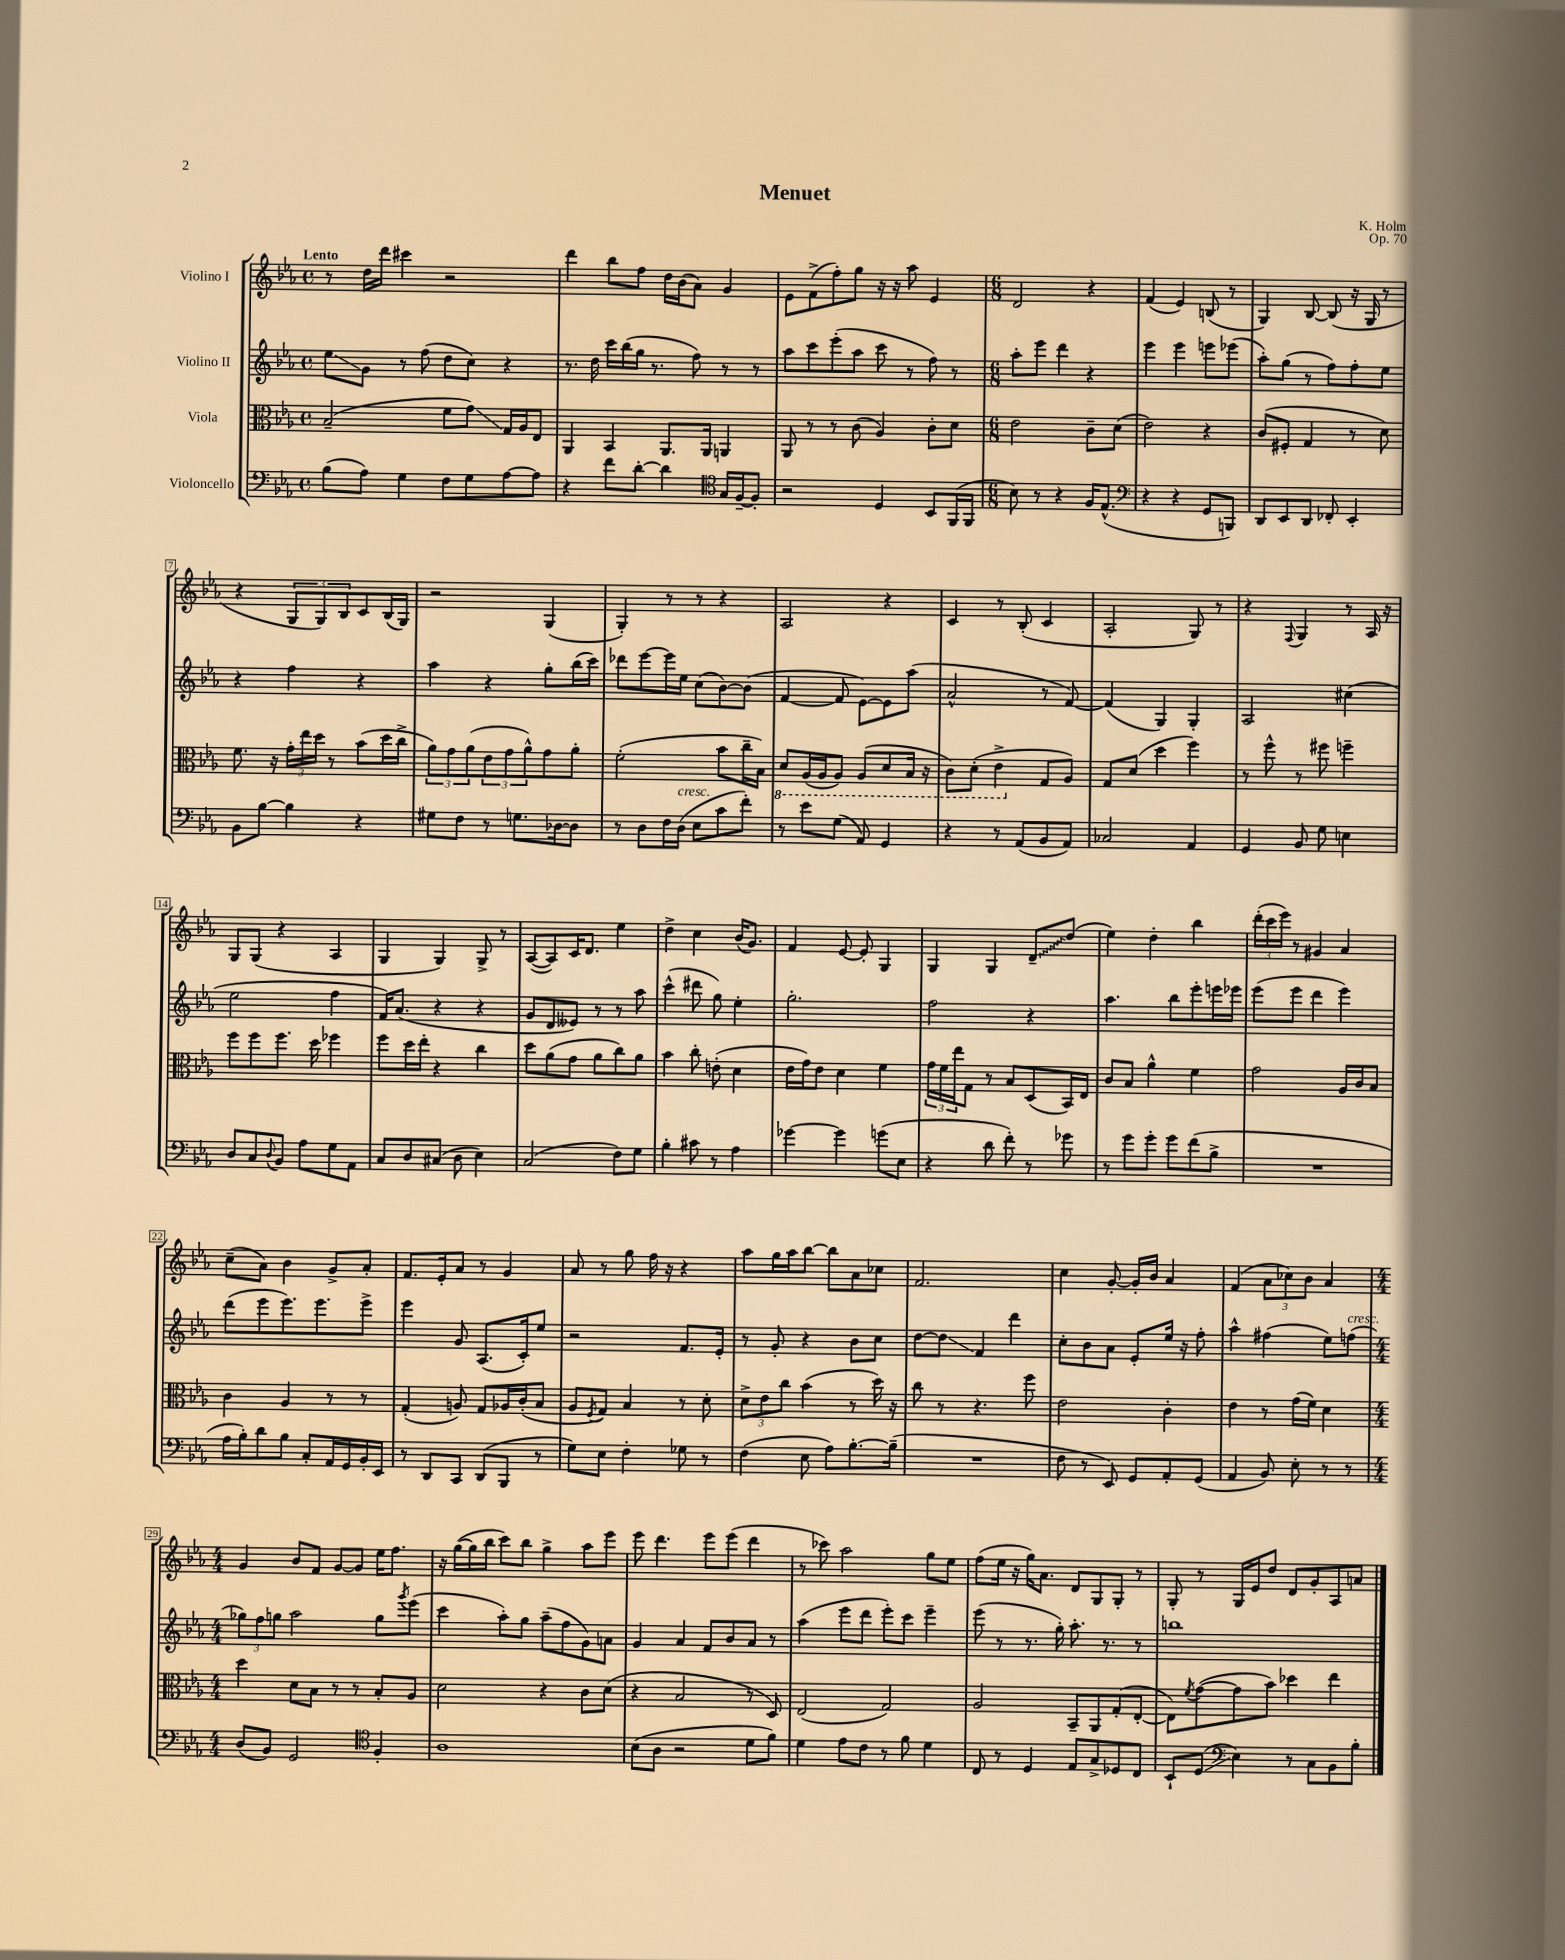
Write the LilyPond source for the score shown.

\header { title = "Menuet" composer = "K. Holm" opus = "Op. 70" }
<<
\new StaffGroup <<
\new Staff = "s0" \with { instrumentName = "Violino I" } {
    \clef treble \key ees \major \defaultTimeSignature \time 4/4 \tempo "Lento"
    r8 d''16 d'''16 cis'''4 r2 |
    d'''4 bes''8 f''8 d''16 bes'16( aes'8) g'4 |
    ees'8 f'8->( f''8-.) g''8 r16 r16 aes''8 ees'4 |
    \numericTimeSignature \time 6/8 d'2 r4 |
    f'4( ees'4) b8( r8 |
    g4) bes8~ bes8( r16 g16 r8 |
    r4 \tuplet 3/2 { g8 g8) bes8 } c'8 bes16( g16) |
    r2 g4( |
    g4-.) r8 r8 r4 |
    aes2 r4 |
    c'4 r8 bes8-.( c'4 |
    aes2-. g8) r8 |
    r4 \appoggiatura { f8 } g4 r8 aes16 r16 |
    g8 g8( r4 aes4 |
    g4 g4) g8-> r8 |
    aes8~( aes8) c'16 d'8. ees''4 |
    d''4-> c''4 bes'16( g'8.) |
    f'4 ees'8~ ees'8-. g4 |
    g4 g4 \once \override Glissando.style = #'zigzag d'8--\glissando d''8( |
    ees''4) d''4-. bes''4 |
    \tuplet 3/2 { d'''16-.( c'''16 ees'''16) } r8 gis'4 aes'4 |
    c''8--( aes'8) bes'4 g'8-> aes'8-. |
    f'8. ees'16-. aes'8 r8 g'4 |
    aes'8 r8 g''8 f''16 r16 r4 |
    aes''8 g''16 aes''16 bes''8~ bes''8 aes'8 ces''8 |
    f'2. |
    c''4 g'8~-. g'16-. bes'16 aes'4 |
    f'4( \tuplet 3/2 { aes'8 ces''8) bes'8 } aes'4 |
    \numericTimeSignature \time 4/4 g'4 bes'8 f'8 g'8~ g'8 ees''16 f''8. |
    r16 g''16~( g''16 bes''16 c'''8) bes''8 g''4-> aes''8 ees'''8 |
    ees'''8 d'''4. ees'''8 ees'''8( d'''4 |
    r8 ces'''8) aes''2 g''8 ees''8 |
    f''8( ees''16 r16 g''16) aes'8. d'8 g8 g8-. r8 |
    g8-. r8 g16 ees'16 d''8 d'8 g'8-. aes8 a'8 \bar "|." |
}
\new Staff = "s1" \with { instrumentName = "Violino II" } {
    \clef treble \key ees \major \defaultTimeSignature \time 4/4
    ees''8\glissando g'8 r8 f''8( d''8 c''8) r4 |
    r8. d''16 c'''16 bes''16( g''16 r8. f''8) r8 r8 |
    aes''8 c'''8 ees'''8-.( aes''8 c'''8 r8 f''8) r8 |
    \numericTimeSignature \time 6/8 aes''8-. ees'''8 d'''4 r4 |
    ees'''4 ees'''4 e'''8 ees'''8( |
    aes''8-.) g''8( r8 f''8) f''8-. ees''8 |
    r4 f''4 r4 |
    aes''4 r4 g''8-. bes''16( c'''16) |
    des'''8 ees'''8~ ees'''16 ees''16 c''8( bes'8~) bes'8( |
    f'4~ f'8 ees'8~) ees'8 aes''8( |
    aes'2-^ r8 f'8~) |
    f'4( g4) g4-. |
    aes2 cis''4( |
    ees''2 f''4 |
    f'16) aes'8.( r4 r4 |
    g'8 d'8 eeses'8) r8 r8 aes''8 |
    c'''4-^( dis'''8 g''8) ees''4-. |
    g''2.-. |
    f''2 r4 |
    aes''4. bes''8 ees'''8-. e'''16 ees'''16 |
    ees'''8( ees'''8 d'''4 ees'''4) |
    d'''8( ees'''8 ees'''8.) ees'''8. ees'''8-> |
    ees'''4 g'8 aes8.( c'16-.) ees''8 |
    r2 f'8. ees'16-. |
    r8 g'8-. r4 bes'8 c''8 |
    d''8~ d''8\glissando f'4 d'''4 |
    c''8-. bes'8 aes'8 ees'8-. ees''16 r16 f''8-. |
    aes''4-^ fis''4( ees''8) f''8^\markup { \italic "cresc." }( |
    \numericTimeSignature \time 4/4 \tuplet 3/2 { ges''8) f''8 g''8 } aes''2 g''8 \acciaccatura { g'''8 } ees'''8( |
    c'''4 aes''8-.) g''8 aes''8--( f''8 g'8) a'8 |
    g'4 aes'4 f'8 bes'8 aes'8 r8 |
    aes''4( ees'''8 d'''8 ees'''8-.) c'''8 ees'''4-- |
    ees'''8( r8 r8. g''16-.) aes''8.-. r8. r8 |
    b''1 \bar "|." |
}
\new Staff = "s2" \with { instrumentName = "Viola" } {
    \clef alto \key ees \major \defaultTimeSignature \time 4/4
    bes2--( f'8 g'8\glissando) g16 aes16 ees8 |
    aes,4 bes,4 aes,8. aes,16 a,4 |
    aes,8 r8 r8 c'8( aes4) c'8-. d'8 |
    \numericTimeSignature \time 6/8 ees'2 c'8-- d'8( |
    ees'2) r4 |
    c'8( fis8-. g4 r8 d'8) |
    f'8. r16 \tuplet 3/2 { g'16-. ees''16 d''16 } r8 bes'8( d''16 c''16-> |
    \tuplet 3/2 { aes'8) g'8 aes'8( } \tuplet 3/2 { ees'8 g'8 aes'8-^) } g'8 aes'8-. |
    f'2-.( bes'8 c''16-- bes16) |
    \ottava #-1 d8 aes,16( aes,16 aes,8) aes,8( d8 bes,16 r16 |
    c8) d8-.( ees4-> \ottava #0 g8 aes8) |
    g8 d'8( d''4 f''4) |
    r8 f''8-^ r8 fis''8 f''4-- |
    f''8 f''8 f''8. d''16 fes''4 |
    f''8 d''16 ees''16-. r4 c''4 |
    d''8 aes'8( g'8 aes'8 c''8) aes'8 |
    bes'4 c''8-. e'8-.( d'4 |
    ees'16 g'16) ees'8 d'4 f'4 |
    \tuplet 3/2 { g'16 f'16 ees''16 } g8 r8 bes8 d8( bes,16) ees16 |
    c'8 bes8 aes'4-^ f'4 |
    g'2 aes16 c'16 bes8 |
    c'4 aes4 r8 r8 |
    g4-.( a8) g8 aes16 c'16-.( bes8 |
    aes8 \acciaccatura { f8 } g8) bes4 r8 d'8-. |
    \tuplet 3/2 { d'8-> ees'8 c''8 } bes'4( r8 d''16) r16 |
    c''8 r8 r4. f''8 |
    ees'2 c'4-. |
    ees'4 r8 g'16( f'16) d'4 |
    \numericTimeSignature \time 4/4 d''4 d'8 bes8 r8 r8 bes8-. aes8 |
    d'2 r4 c'8 d'8( |
    r4 bes2 r8 d8) |
    ees2( g2) |
    aes2 bes,8-- aes,8 g8-.( ees8~-. |
    ees8) \acciaccatura { f'8 } g'8~( g'8 bes'8) des''4 ees''4 \bar "|." |
}
\new Staff = "s3" \with { instrumentName = "Violoncello" } {
    \clef bass \key ees \major \defaultTimeSignature \time 4/4
    bes8( aes8) g4 f8 g8 aes8~ aes8 |
    r4 f'8 d'8~-. d'4 \clef tenor g16 f16~-- f8-. |
    r2 d4 bes,8 f,16( f,16 |
    \numericTimeSignature \time 6/8 bes8) r8 r4 f16 ees8.-^( |
    \clef bass r4 r4 g,8 b,,8) |
    d,8 ees,8 d,8 fes,8-. ees,4-. |
    bes,8 bes8~ bes4 r4 |
    gis8 f8 r8 g8. des16~ des8 |
    r8 d8 f16 d16^\markup { \italic "cresc." }( ees8 c'8 f'8-.) |
    r8 ees'8 g8( aes,8) g,4 |
    r4 r8 aes,8( bes,8 aes,8) |
    ces2 aes,4 |
    g,4 bes,8 g8 e4 |
    d8 c8 \appoggiatura { d8 } bes,8 aes8 g8 aes,8 |
    c8 d8 cis8( d8 ees4) |
    c2( f8) g8 |
    bes4-. cis'8 r8 aes4 |
    ges'4~ ges'4 g'8( ees8 |
    r4 d'8 f'8-.) r8 ges'8 |
    r8 g'8 g'8-. g'8 f'8( bes8-> |
    R2. |
    aes16 bes16-.) d'8 bes8 c8-. aes,16 g,16 bes,16-. ees,16 |
    r8 d,8 c,8 d,8( bes,,8 r8 |
    g8) ees8 f4-. ges8 r8 |
    f4( ees8 aes8) bes8.~-. bes16--( |
    R2. |
    f8 r8 ees,8) g,8 aes,8-. g,8( |
    aes,4 bes,8) ees8-. r8 r8 |
    \numericTimeSignature \time 4/4 d8( bes,8) g,2 \clef tenor f4-. |
    aes1 |
    bes8( aes8 r2 d'8 f'8) |
    d'4 ees'8 c'8 r8 f'8 d'4 |
    c8 r8 d4 ees8 g8-> des8 c8 |
    bes,8-! d8\glissando( \clef bass ees4) r8 c8 bes,8 bes8-. \bar "|." |
}
>>
>>
\layout { \context { \Score \override BarNumber.stencil = #(make-stencil-boxer 0.1 0.3 ly:text-interface::print) } }
